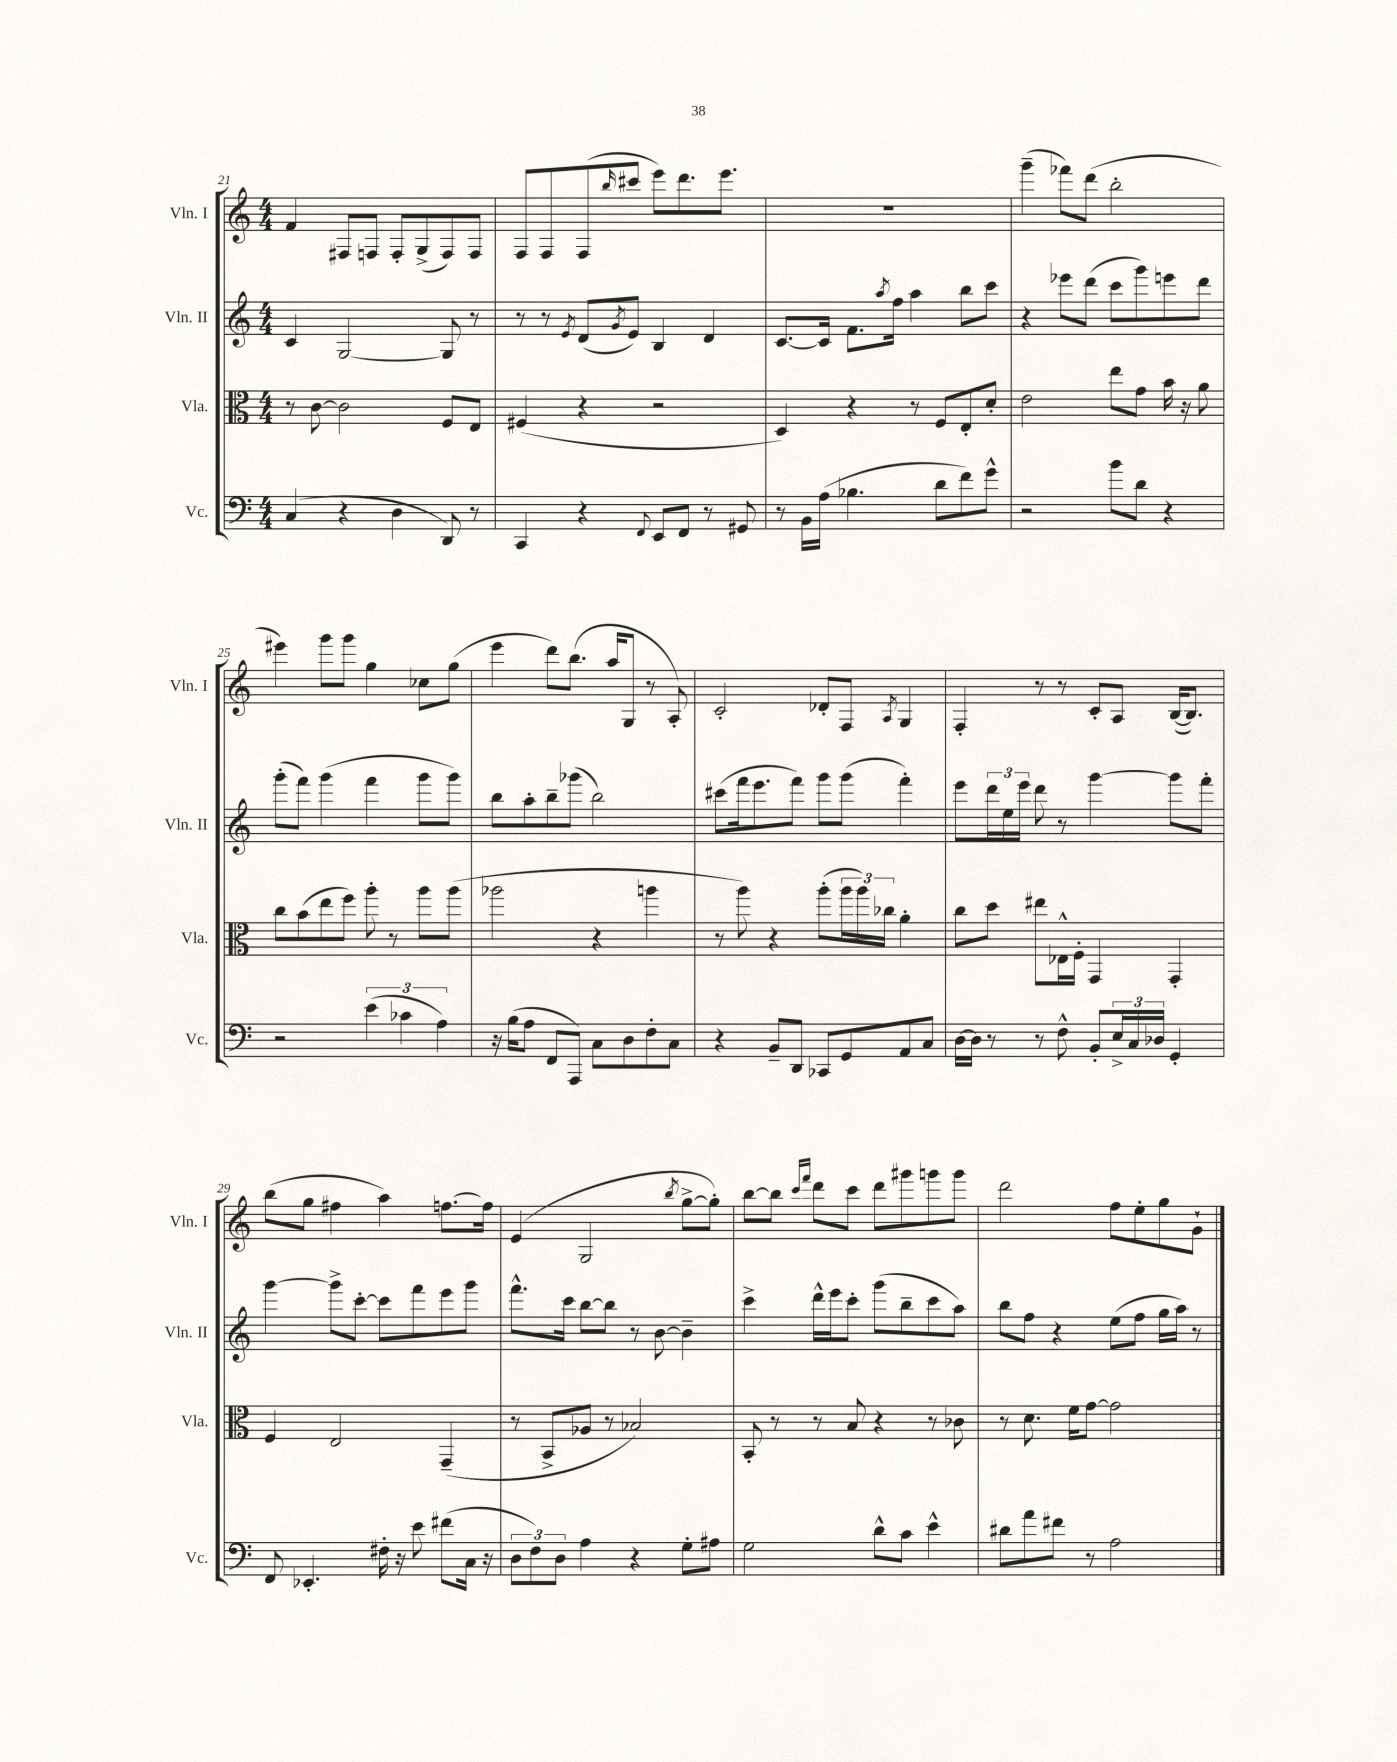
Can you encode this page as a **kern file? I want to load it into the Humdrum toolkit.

**kern	**kern	**kern	**kern
*staff4	*staff3	*staff2	*staff1
*clefF4	*clefC3	*clefG2	*clefG2
*k[]	*k[]	*k[]	*k[]
*M4/4	*M4/4	*M4/4	*M4/4
(4C/	8r	4c/	4f/
.	[8c\	.	.
4r	2c\]	[2G/	8F#/L
.	.	.	8F/J
4D\	.	.	8F'/L
.	.	.	(8G^/
8DD/)	8F/L	8G/]	8F/)
8r	8E/J	8r	8F/J
=	=	=	=
4CC/	(4F#/	8r	8F/L
.	.	8r	8F/
.	.	8qe/	.
4r	4r	(8d/L	(8F/
.	.	8qg/	16qqbb/
.	.	8e/J)	8ccc#/J
8qqFF/	.	.	.
8EE/L	2r	4B/	8eee\L)
8FF/J	.	.	8.ddd\
8r	.	4d/	.
.	.	.	8.eee\J
8GG#/	.	.	.
=	=	=	=
8r	4D/)	[8.c/L	1r
16BB\LL	.	.	.
(16A\JJ	.	16c/]Jk	.
4.B-\	4r	8.f\L	.
.	.	8qaa/	.
.	.	16ff\Jk	.
.	8r	4aa\	.
8d\L	8F/L	.	.
8f\)	8E'/	8bb\L	.
8g^^\J	8d'/J	8ccc\J	.
=	=	=	=
2r	2e\	4r	(4ggg~\
.	.	8eee-\L	8fff-\L)
.	.	(8ddd\J	(8ddd\J
8b\L	8ee\L	8ccc\L	2bb'\
8d\J	8g\J	8ggg\)	.
4r	16b\	8eee\	.
.	16r	.	.
.	8a\	8ddd\J	.
=	=	=	=
2r	8cc\L	(8ggg'\L	4eee#\)
.	(8b\	8fff\J)	.
.	8ee\	(4ggg\	8ggg\L
.	8ff\J)	.	8ggg\J
(6e\	8aa'\	4fff\	4gg\
.	8r	.	.
6c-\	.	.	.
.	8aa\L	8ggg\L	8cc-\L
6A\)	.	.	.
.	(8aa\J	8ggg\J)	(8gg\J
=	=	=	=
16r	2aa-\	8bb\L	4eee\
(16B\LK	.	.	.
8A\J	.	8aa'\	.
8FF/L	.	8bb~\	8ddd\L)
8AAA/J)	.	(8ggg-\J	(8.bb\J
8C\L	4r	2bb\)	.
.	.	.	16aa/LK
8D\	.	.	8G/J
8F'\	4aa\	.	8r
8C\J	.	.	8A'/)
=	=	=	=
4r	8r	(8ccc#\L	2c'/
.	8aa\)	16fff\k	.
.	.	8.eee\	.
8BB~/L	4r	.	.
8DD/J	.	8fff\J)	.
8CC-/L	(8aa'\L	8ggg\L	8d-'/L
8GG/	24aa\L	(8ggg\J	8F/J
.	24aa\)	.	.
.	24cc-\JJ	.	.
.	.	.	8qA/
8AA/	4a'\	4fff'\)	4G/
8C/J	.	.	.
=	=	=	=
[16D\LL	8cc\L	8eee\L	4F'/
16D\]JJ	.	.	.
8r	8dd\J	24ddd\L	.
.	.	24ee\	.
.	.	24eee\JJ	.
8r	8ee#\L	8ddd\	8r
8F^^\	16E-^^\L	8r	8r
.	16F'\JJ	.	.
8BB'/L	4GG/	[4ggg\	8c'/L
24E^/L	.	.	8A/J
24C/	.	.	.
24D-/JJ	.	.	.
4GG'/	4GG'/	8ggg\]L	([16B/LK
.	.	.	8.B/]J)
.	.	8fff'\J	.
=	=	=	=
8FF/	4F/	[4ggg\	(8bb\L
4.EE-'/	.	.	8gg\J
.	2E/	8ggg^\]L	4ff#\
.	.	[8ccc'\J	.
16F#'\	.	8ccc\]L	4aa\)
16r	.	.	.
8e\	.	8fff\	.
(8f#\L	(4GG~/	8eee\	[8.ff\L
16C\Jk	.	8ggg\J	.
16r	.	.	16ff\]Jk
=	=	=	=
12D\L	8r	8.fff^^\L	(4e/
12F\)	.	.	.
.	8BB^/L	.	.
12D\J	.	.	.
.	.	16ccc\Jk	.
4A\	8A-/J	[8bb\L	2G/
.	8r	8bb\]J	.
4r	2B-/)	8r	.
.	.	[8b\	.
.	.	.	8qbb/
8G'\L	.	4b~\]	[8gg^\L
8A#\J	.	.	8gg'\]J)
=	=	=	=
2G\	8BB'/	4ccc^\	[8bb\L
.	8r	.	8bb\]J
.	.	.	16qqccc/LL
.	.	.	16qqfff/JJ
.	8r	16ddd^^\LL	8ddd\L
.	.	16eee\J	.
.	8B/	8ccc'\J	8ccc\J
8d^^\L	4r	(8ggg\L	8ddd\L
8c\J	.	8bb~\	8ggg#\
4e^^\	8r	8ccc\	8ggg\
.	8c-\	8aa\J)	8ggg\J
=	=	=	=
8d#\L	8r	8bb\L	2ddd\
8a\	8.d\	8ff\J	.
8f#\J	.	4r	.
.	16f\LK	.	.
8r	[8g\J	.	.
2A\	2g\]	(8ee\L	8ff\L
.	.	8ff\J	8ee'\
.	.	16gg\LL	8gg\
.	.	16aa\JJ)	.
.	.	8r	8g`\J
==	==	==	==
*-	*-	*-	*-
